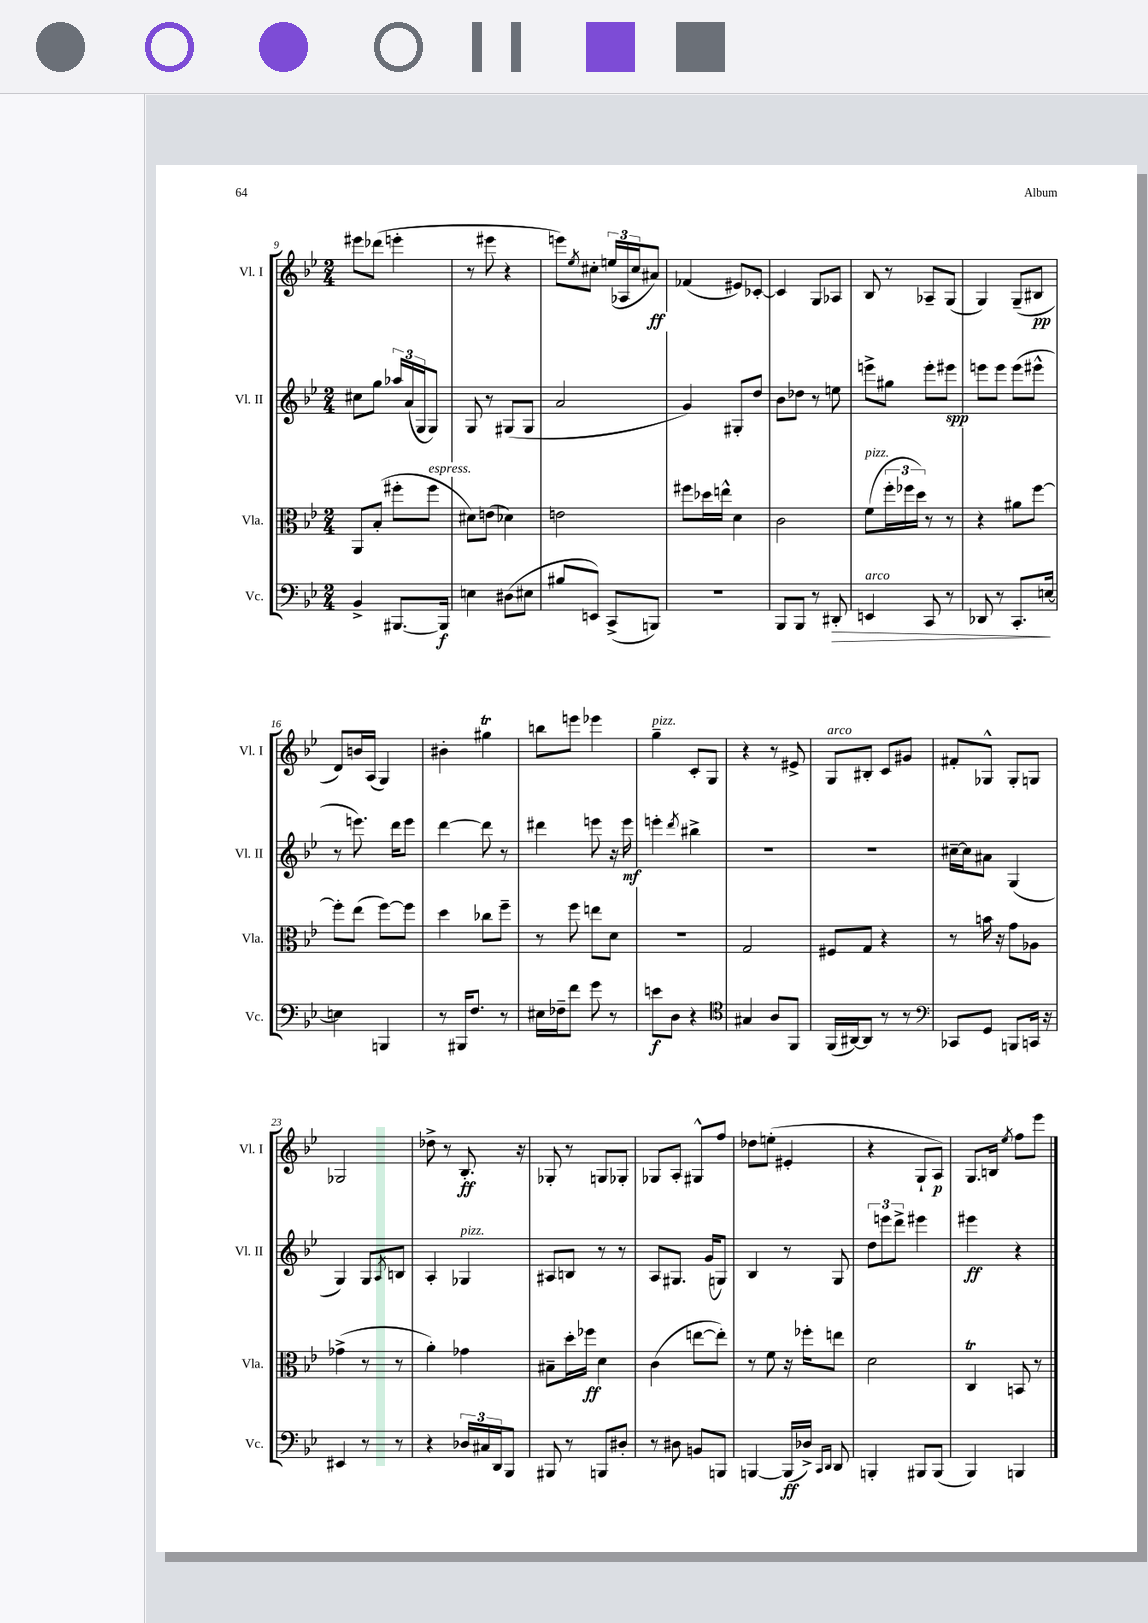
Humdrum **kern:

**kern	**kern	**kern	**kern
*staff4	*staff3	*staff2	*staff1
*clefF4	*clefC3	*clefG2	*clefG2
*k[b-e-]	*k[b-e-]	*k[b-e-]	*k[b-e-]
*M2/4	*M2/4	*M2/4	*M2/4
4BB-^	8AA	8cc#	8eee#
.	(8B-'	8gg	(8ddd-
[8.BBB#	8ff#'	24aa-	4eee'
.	.	(24a	.
.	.	24G	.
.	8ff#	8G)	.
16BBB#]	.	.	.
=	=	=	=
4E	8d#)	8G	8r
.	(8e	8r	8eee#
(8D#	4d-)	(8G#	4r
8E#	.	8G#	.
=	=	=	=
8B#	2e	2a	8eee)
.	.	.	8qee-
8EE)	.	.	8cc#'
(8CC^	.	.	(24ee
.	.	.	24A-
.	.	.	24cc#
8BBB)	.	.	8a#)
=	=	=	=
2r	8ff#	4g)	(4f-
.	16dd-	.	.
.	16ee^^	.	.
.	4d	8G#'	8e#)
.	.	8dd	[8c-'
=	=	=	=
8BBB-	2c	8b-	4c-]
8BBB-	.	8dd-	.
8r	.	8r	8G
8DD#'	.	8ee	8A-
=	=	=	=
4EE	(8f	8eee^	8B-
.	24ff'	8gg#	8r
.	24ff-	.	.
.	24dd)	.	.
8CC	8r	8eee'	8A-~
8r	8r	8eee#	(8G
=	=	=	=
8DD-	4r	8eee	4G)
8r	.	8eee	.
8.CC'	8a#	(8eee	(8G~
.	[8ff	8eee#^^	8B#
[16E	.	.	.
=	=	=	=
4E]	8ff']	8r	8d)
.	(8ee-	8.eee)	16b
.	.	.	(16A
4BBB	[8ff)	.	4G)
.	.	16ddd	.
.	8ff]	8eee	.
=	=	=	=
8r	4dd	[4ddd	4b#'
16BBB#	.	.	.
8.F	.	.	.
.	8cc-	8ddd]	4gg#
8r	8ff~	8r	.
=	=	=	=
16E#	8r	4ddd#	8bb
16F-~	.	.	.
8f	8ff	.	8eee
8g	8ee	8eee	4eee-
8r	8d	16r	.
.	.	16eee	.
=	=	=	=
8e	2r	4eee'	4gg~
8D	.	.	.
.	.	8qddd	.
4r	.	4bb#^	8c'
.	.	.	8G
=	=	=	=
*clefC4	*	*	*
4G#	2G	2r	4r
8A	.	.	8r
8FF	.	.	8e#^
=	=	=	=
(16FF	8F#	2r	8G
[16AA#)	.	.	.
8AA#]	8G	.	8B#'
8r	4r	.	8c
8r	.	.	8g#
=	=	=	=
*clefF4	*	*	*
8CC-	8r	[16cc#~	8f#'
.	.	16cc#]	.
8GG	16b	8a#	8G-^^
.	16r	.	.
8BBB	8g	(4G	8G-'
16CC	8A-	.	8G
16r	.	.	.
=	=	=	=
4EE#	(4g-^	4G)	2G-
8r	8r	8G	.
.	.	8qA	.
8r	8r	8B	.
=	=	=	=
4r	4a')	4A'	8dd-^
.	.	.	8r
24D-	4g-	4G-	8.B-'
24C#	.	.	.
24DD	.	.	.
8BBB-	.	.	.
.	.	.	16r
=	=	=	=
8BBB#	8B#~	8A#	8G-'
8r	16dd'	8B	8r
.	16ff-	.	.
8BBB	4d	8r	8G
8D#'	.	8r	8G-'
=	=	=	=
8r	(4c	8A	8G-
8D#	.	8.G#	8A'
8BB	[8ee	.	8G#^^
.	.	(16g	.
8BBB	8ee'])	8G)	8ff
=	=	=	=
[4BBB	8r	4B-	8dd-
.	8f	.	(8ee'
(16BBB]	16r	8r	4e#'
16D-^)	16ff-'	.	.
16qqCC	.	.	.
16qqDD	.	.	.
8DD	8ee	8G	.
=	=	=	=
4BBB'	2d	12dd	4r
.	.	12eee	.
.	.	12ddd^	.
8BBB#	.	4eee#	8G`
(8BBB#	.	.	8A)
=	=	=	=
4BBB-)	4C	4eee#	8.G
.	.	.	16B
.	.	.	8qee-
4BBB	8BB	4r	8ff
.	8r	.	8eee-
==	==	==	==
*-	*-	*-	*-
